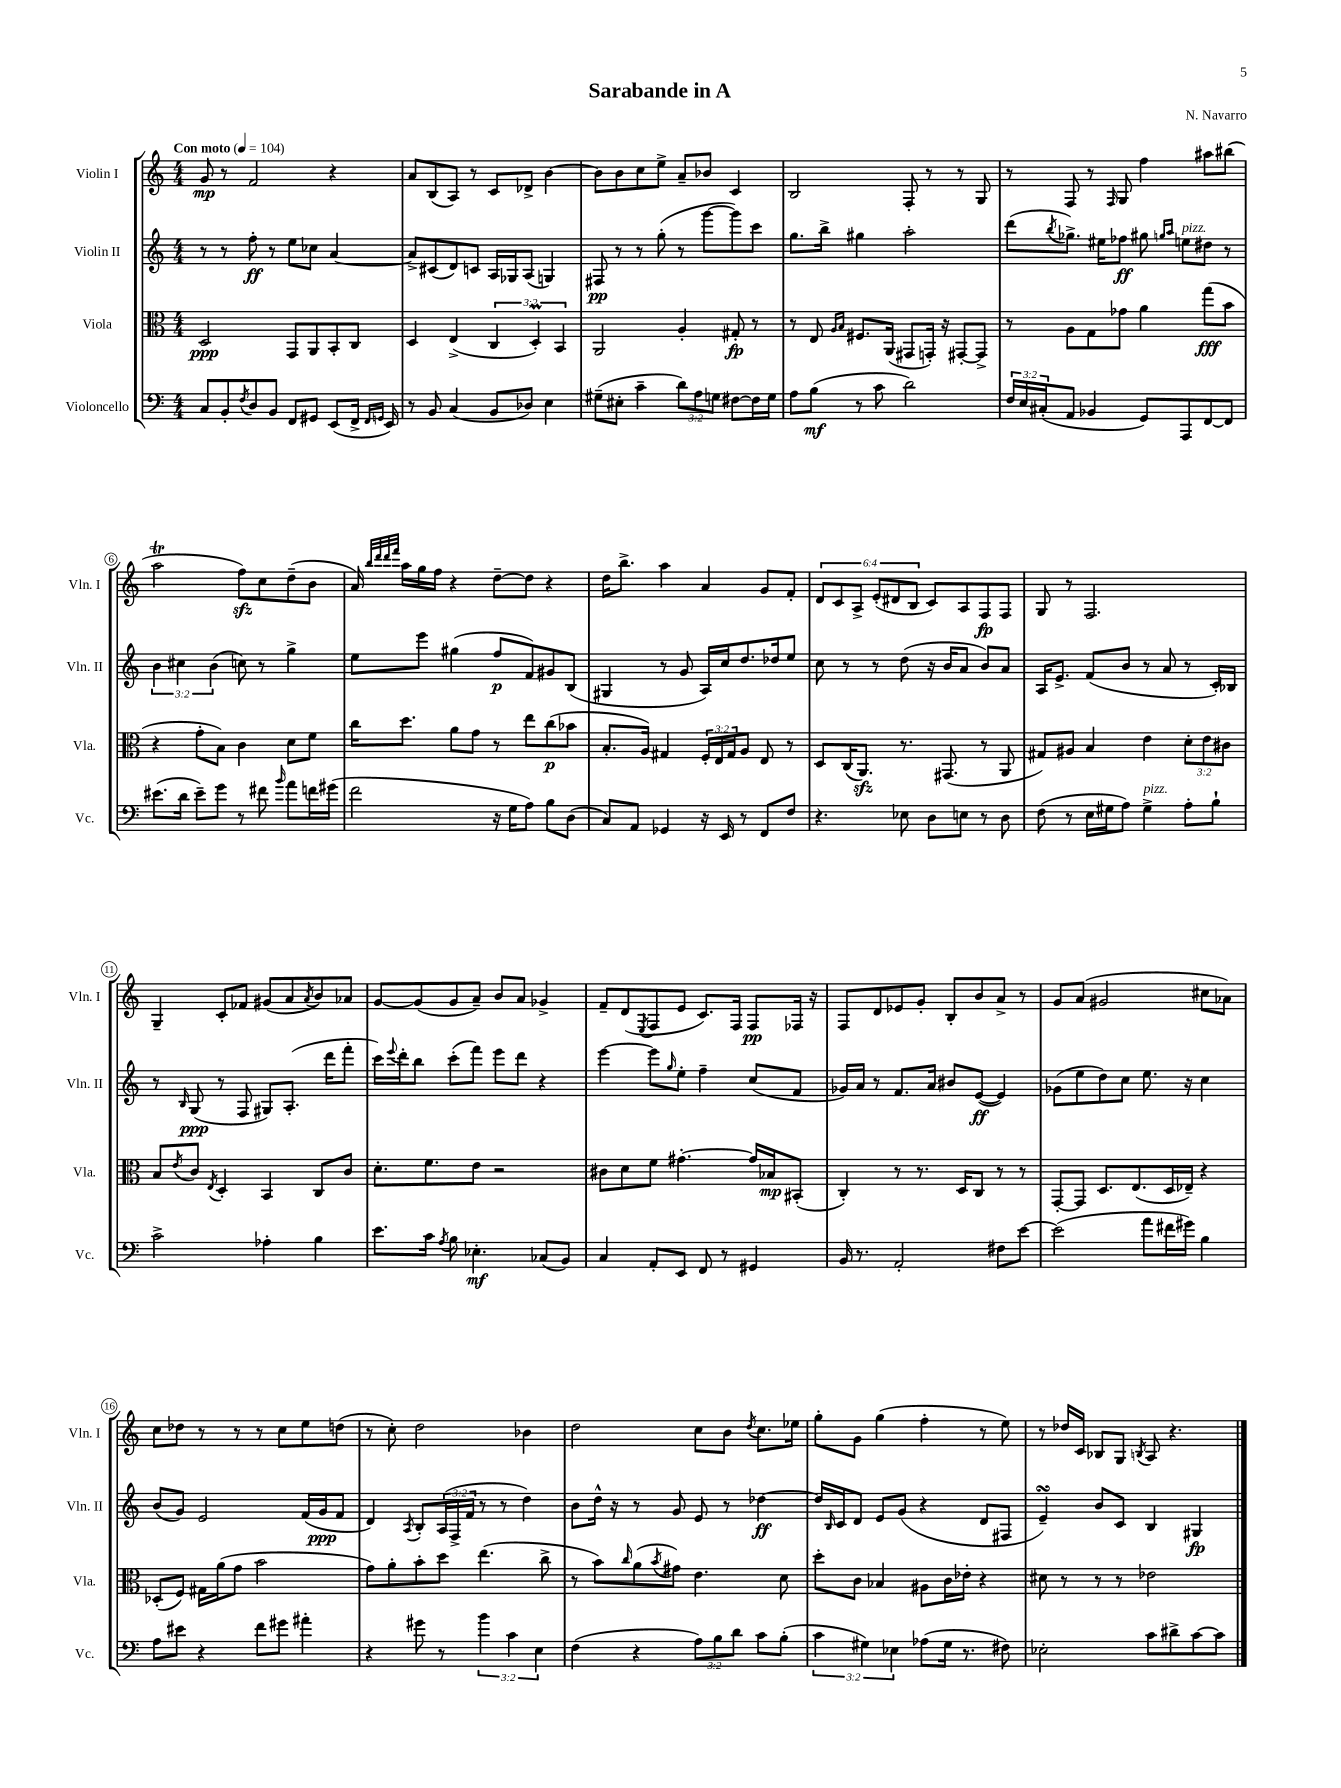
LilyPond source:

\header { title = "Sarabande in A" composer = "N. Navarro" }
<<
\new StaffGroup <<
\new Staff = "s0" \with { instrumentName = "Violin I" shortInstrumentName = "Vln. I" } {
    \clef treble \key c \major \numericTimeSignature \time 4/4 \override Staff.TupletNumber.text = #tuplet-number::calc-fraction-text \tempo "Con moto" 4 = 104
    g'8\mp r8 f'2 r4 |
    a'8 b8( a8) r8 c'8 des'8-> b'4~ |
    b'8 b'8 c''8 e''8-> a'8-- bes'8 c'4 |
    b2 f8-. r8 r8 g8 |
    r8 f8 r8 \grace { f16 } g8 f''4 ais''8 bis''8( |
    a''2\trill f''8\sfz) c''8 d''8--( b'8 |
    a'16) \grace { b''32 d'''32 d'''32 f'''32 } a''16 g''16 f''16 r4 d''8~-- d''8 r4 |
    d''16 b''8.-> a''4 a'4 g'8 f'8-. |
    \tuplet 6/4 { d'8 c'8 a8-> e'8-.( dis'8 b8 } c'8) a8 f8\fp f8 |
    g8 r8 f2. |
    g4-- c'8-. fes'8 gis'8( a'8 \acciaccatura { a'8 } b'8) aes'8 |
    g'8~ g'8( g'8 a'8--) b'8 a'8 ges'4-> |
    f'8-- d'8( \acciaccatura { e8 } f8 e'8 c'8.) f16 f8\pp fes16 r16 |
    f8 d'8 ees'8 g'8-. b8-. b'8 a'8-> r8 |
    g'8 a'8( gis'2 cis''8 aes'8) |
    c''8 des''8 r8 r8 r8 c''8 e''8 d''8( |
    r8 c''8-.) d''2 bes'4 |
    d''2 c''8 b'8 \acciaccatura { d''8 } c''8. ees''16 |
    g''8-. g'8 g''4( f''4-. r8 e''8) |
    r8 des''16 c'16 bes8 g8 \acciaccatura { b8 } a8 r4. \bar "|." |
}
\new Staff = "s1" \with { instrumentName = "Violin II" shortInstrumentName = "Vln. II" } {
    \clef treble \key c \major \numericTimeSignature \time 4/4 \override Staff.TupletNumber.text = #tuplet-number::calc-fraction-text
    r8 r8 f''8-.\ff r8 e''8 ces''8 a'4~ |
    a'8-> cis'8( d'8) c'8 a16 ges16 a8( g4) |
    fis8\pp r8 r8 g''8-.( r8 g'''8~ g'''8) c'''8 |
    g''8. b''16-> gis''4 a''2-. |
    d'''8( \acciaccatura { b''8 } ges''8.->) eis''16 fes''8\ff gis''8 \grace { g''16 a''16 } e''8^\markup { \italic "pizz." } dis''8 r8 |
    \tuplet 3/2 { b'4 cis''4 b'4( } c''8) r8 g''4-> |
    e''8 e'''8 gis''4( f''8\p f'8) gis'8 b8( |
    gis4 r8 g'8 a16) c''16 d''8. des''16 e''8 |
    c''8 r8 r8 d''8( r16 b'16 a'8 b'8) a'8 |
    a16 e'8.-> f'8( b'8 r8 a'8 r8 c'16-.) bes16 |
    r8 \grace { b16 } g8\ppp( r8 f8 gis8) a8.-.( d'''16 f'''8-. |
    c'''16) \appoggiatura { e'''8 } d'''16-. b''8 c'''8-.( f'''8) e'''8 d'''8 r4 |
    e'''4~ e'''8 \grace { g''16 } e''8-. f''4-- c''8( f'8 |
    ges'16) a'16 r8 f'8. a'16 bis'8 e'8~\ff( e'4) |
    ges'8( e''8 d''8) c''8 e''8. r16 c''4 |
    b'8( g'8) e'2 f'16( g'16\ppp f'8 |
    d'4) \acciaccatura { a8 } b8-. \tuplet 3/2 { a16( f16-> f'16 } r8 r8 d''4) |
    b'8 d''16-^ r16 r8 g'8 e'8 r8 des''4~\ff |
    des''16 \grace { b16 } c'16 d'8 e'8 g'8( r4 d'8 fis8 |
    e'4--\turn) b'8 c'8 b4 gis4\fp \bar "|." |
}
\new Staff = "s2" \with { instrumentName = "Viola" shortInstrumentName = "Vla." } {
    \clef alto \key c \major \numericTimeSignature \time 4/4 \override Staff.TupletNumber.text = #tuplet-number::calc-fraction-text
    d2\ppp g,8 a,8 b,8-. c8 |
    d4 e4->( \tuplet 3/2 { c4 d4-.\prall) b,4 } |
    a,2 a4-. gis8-.\fp r8 |
    r8 e8 \grace { a16 b16 } fis8. a,16( gis,8 g,16-.) r16 gis,8~-. gis,8-> |
    r8 a8 g8 ges'8 a'4 g''8\fff( b'8 |
    r4 g'8-. b8) c'4 d'8 f'8 |
    c''16 d''8. a'8 g'8 r8 e''8 c''8\p( bes'8 |
    b8.-. a16) gis4 \tuplet 3/2 { f16-. e16 gis16 } a8 e8 r8 |
    d8 c16( a,8.\sfz) r8. gis,8.( r8 a,8 |
    gis8) ais8 b4 e'4 \tuplet 3/2 { d'8-. e'8 cis'8 } |
    b8 \acciaccatura { e'8 } c'8 \acciaccatura { e8 } d4-. b,4 c8 c'8 |
    d'8.-. f'8. e'8 r2 |
    cis'8 d'8 f'8 gis'4.~-. gis'16 bes16\mp bis,8-.( |
    c4-.) r8 r8. d16 c8 r8 r8 |
    g,8~-. g,8 d8. e8.( d16 ees16--) r4 |
    des8-.( f8) gis16 a'16( g'8 b'2 |
    g'8) a'8-. b'8-. d''8 e''4.( c''8-> |
    r8 b'8) \grace { c''16 } a'8( \acciaccatura { b'8 } gis'8) e'4. d'8 |
    d''8-. c'8 bes4 ais8 c'16 ees'16-. r4 |
    dis'8 r8 r8 r8 ees'2 \bar "|." |
}
\new Staff = "s3" \with { instrumentName = "Violoncello" shortInstrumentName = "Vc." } {
    \clef bass \key c \major \numericTimeSignature \time 4/4 \override Staff.TupletNumber.text = #tuplet-number::calc-fraction-text
    c8 b,8-. \acciaccatura { f8 } d8 b,8 f,8 gis,8 e,8( f,16-> \grace { f,16 g,16 } e,16) |
    r8 b,8 c4( b,8 des8) e4 |
    gis8--( eis8-. c'4-- \tuplet 3/2 { d'8) a8 g8 } fis8~ fis16 g16 |
    a8 b8\mf( r8 c'8 d'2) |
    \tuplet 3/2 { f16 e16 cis16-.( } a,8 bes,4 g,8) a,,8 f,8~ f,8 |
    eis'8.( d'16 eis'8--) g'8 r8 fis'8 \grace { b'16 } a'8 f'16 gis'16( |
    f'2 r16 g16 a8) b8 d8( |
    c8) a,8 ges,4 r16 e,16 r8 f,8 f8 |
    r4. ees8 d8 e8 r8 d8 |
    f8( r8 e16 gis16 a8) gis4->^\markup { \italic "pizz." } a8-. b8-! |
    c'2-> aes4-. b4 |
    e'8. c'16 \acciaccatura { a8 } b8 ees4.-.\mf ces8( b,8) |
    c4 a,8-. e,8 f,8 r8 gis,4 |
    b,16 r8. a,2-. fis8 e'8~ |
    e'2( a'8 fis'16 gis'16) b4 |
    a8 eis'8 r4 f'8 gis'8 ais'4-. |
    r4 gis'8 r8 \tuplet 3/2 { b'4 c'4 e4 } |
    f4( r4 \tuplet 3/2 { a8) b8 d'8 } c'8 b8-.( |
    \tuplet 3/2 { c'4 gis4) ees4 } aes8( gis16 r8. fis8) |
    ees2-. c'8 dis'8-> c'8~ c'8 \bar "|." |
}
>>
>>
\layout { \context { \Score \override BarNumber.stencil = #(make-stencil-circler 0.1 0.3 ly:text-interface::print) } }
